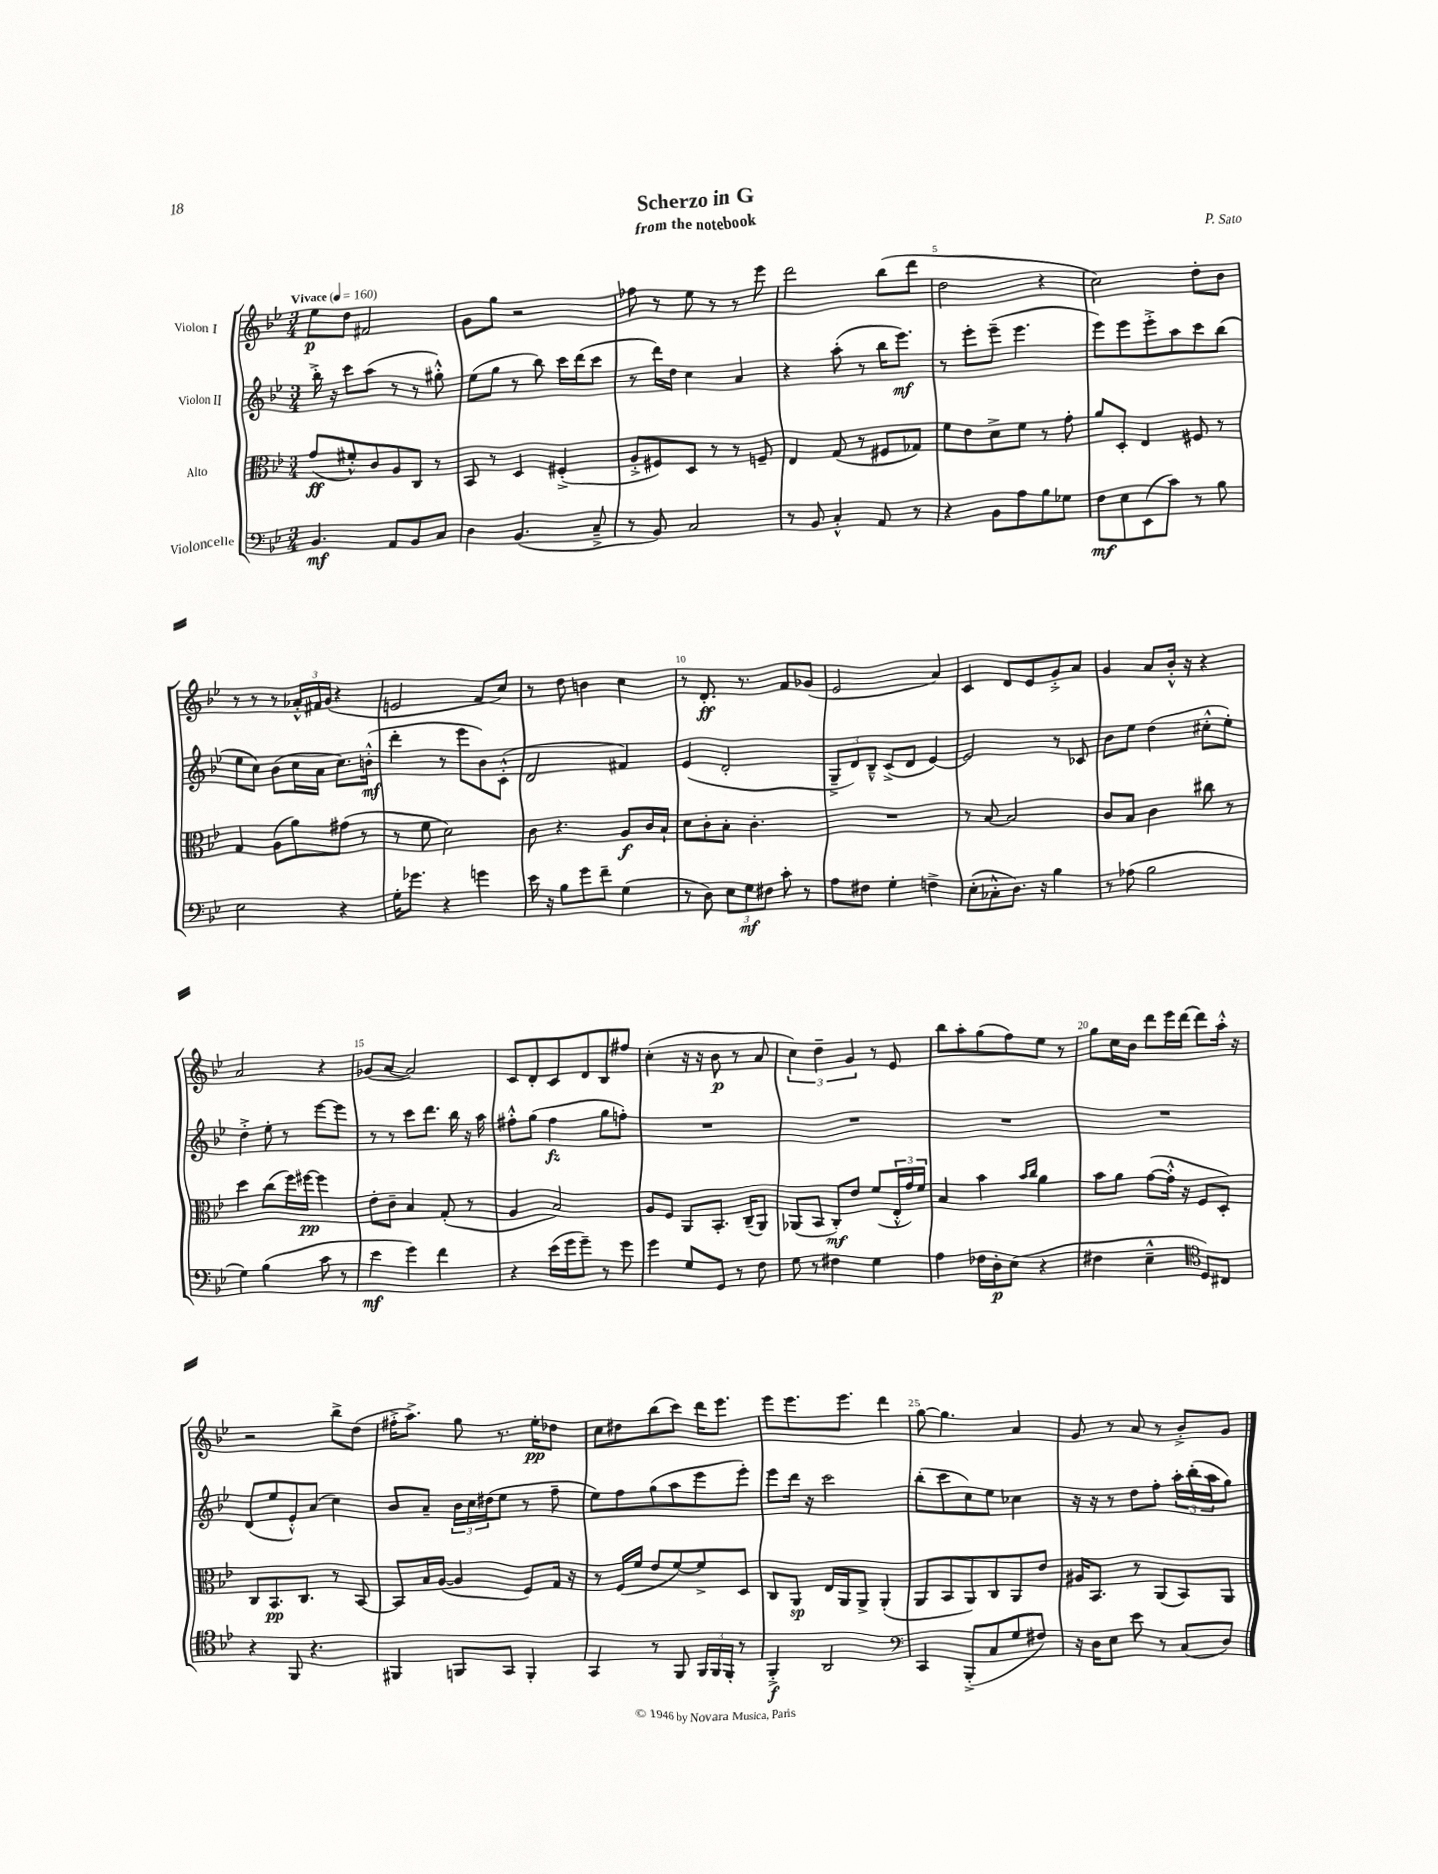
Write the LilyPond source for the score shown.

\header { title = "Scherzo in G" composer = "P. Sato" subtitle = "from the notebook" }
<<
\new StaffGroup <<
\new Staff = "s0" \with { instrumentName = "Violon I" } {
    \clef treble \key bes \major \numericTimeSignature \time 3/4 \tempo "Vivace" 4 = 160
    ees''8\p d''8 fis'2 |
    g'8 g''8 r2 |
    fes''8 r8 ees''8 r8 r8 ees'''8 |
    d'''2 bes''8( d'''8 |
    d''2 r4 |
    c''2) d''8-. bes'8 |
    r8 r8 r8 \tuplet 3/2 { aes'16-.-^ fis'16 g'16( } r4 |
    e'2 f'8 c''8) |
    r8 d''8 b'4 c''4 |
    r8 d'8.-.\ff r8. f'8 ges'8( |
    ees'2 a'4) |
    c'4 d'8 ees'8 g'8-.-> a'8 |
    g'4 a'8 bes'16-.-^ r16 r4 |
    a'2 r4 |
    ges'8( a'8~ a'2) |
    c'8 d'8-. c'8 d'8 bes8 fis''8 |
    c''4-.( r16 r16 bes'8\p r8 a'8 |
    \tuplet 3/2 { c''4) d''4-- g'4 } r8 ees'8 |
    bes''8 a''8-. g''8( f''8) ees''8 r8 |
    g''8 c''16 bes'16 d'''8 ees'''16 d'''16~ d'''8 a''16-.-^ r16 |
    r2 bes''8-> d''8( |
    fis''16-.-> a''8.->) g''8 r8. ees''16-.\pp des''8 |
    c''8 dis''8 bes''8( c'''8) d'''16 ees'''8. |
    ees'''8 ees'''8. ees'''8. d'''4 |
    g''8~ g''4. a'4 |
    g'8 r8 a'8 r8 bes'8-.-> g'8 \bar "|." |
}
\new Staff = "s1" \with { instrumentName = "Violon II" } {
    \clef treble \key bes \major \numericTimeSignature \time 3/4
    bes''16-.-> r16 c'''8 a''8( r8 r8 gis''8-.-^) |
    ees''8( g''8 r8 bes''8) c'''16 d'''16( c'''8 |
    r8 d'''16) d''16 c''4 a'4 |
    r4 a''8-.( r8 bes''16 ees'''8.\mf) |
    r8 ees'''8-. ees'''8--( ees'''4. |
    ees'''8) ees'''8 ees'''8-.-> a''8 c'''8 bes''8( |
    ees''8 c''8) bes'8( c''16 a'16 c''8.) b'16-.-^\mf( |
    d'''4-. r8 ees'''8 bes'8) c'8-.-^( |
    d'2 fis'4) |
    ees'4( d'2-. |
    \tuplet 3/2 { g8---> d'8) bes8---^ } c'8->( d'8 ees'4~) |
    ees'2 r8 ces'8 |
    bes'8 ees''8 d''4( cis''8-.-^ ees''8-.) |
    d''4-.-> ees''8-. r8 ees'''8~ ees'''8 |
    r8 r8 c'''8 d'''8. bes''16 r16 a''16 |
    fis''8-.-^ g''8( fis''4\fz g''8 f''8-.) |
    R2. |
    R2. |
    R2. |
    R2. |
    d'8( ees''8 ees'8-.-^) a'8( c''4) |
    bes'8 a'8-- \tuplet 3/2 { bes'16 c''16 dis''16( } ees''8 r8 f''8-- |
    ees''8) f''8 g''8( a''8 ees'''8 ees'''8-.) |
    ees'''8 d'''16 r16 c'''2 |
    bes''8-.( c'''8 c''8) ees''8 ces''4 |
    r16 r16 r8 d''8 f''8-. \tuplet 3/2 { a''16-. bes''16-.( a''16 } g''8) \bar "|." |
}
\new Staff = "s2" \with { instrumentName = "Alto" } {
    \clef alto \key bes \major \numericTimeSignature \time 3/4
    g'8\ff( fis'8-.-^) c'8 a8 c8 r8 |
    bes,8 r8 d4 fis4-.->( |
    a8-.-> fis8) d8 r8 r8 f8-- |
    ees4 g8( r8 fis8 ges8) |
    f'8 ees'8 d'8-> f'8 r8 g'8-. |
    a'8 d8-. ees4 fis8 r8 |
    g4 a8( a'8) gis'8( r8 |
    r8 f'8 d'2) |
    c'8 r4. a8\f c'16 bes16-! |
    d'8 c'8-. bes8-. c'4.-. |
    R2. |
    r8 bes8~ bes2 |
    c'8 bes8 c'4 cis''8 r8 |
    d''4 c''8( f''16) fis''16~\pp fis''4 |
    ees'8-. c'8-- bes4 g8-.( r8 |
    a4 bes2) |
    a8 f8 a,8 bes,8.-. c16--( a,8) |
    aes,8( bes,8 c8-.\mf) ees'8 f'8( \tuplet 3/2 { ees16-.-^ g'16) f'16 } |
    bes4 bes'4 \grace { bes'16 c''16 } a'4 |
    bes'8 a'8 g'8~( g'16-.-^ r16 f8 d8-.) |
    c8 bes,8.\pp c8. r8 bes,8~ |
    bes,8 bes16 a16~( a4 f8) g16 r16 |
    r8 f16( f'16 ees'8 f'8~) f'8-> d8 |
    c8 a,8\sp ees16 a,16 a,8-> a,4-.( |
    a,8 bes,8 a,8) c8 a,8 ees'8 |
    ais16 bes,8. r8 a,8( bes,8) a,8 \bar "|." |
}
\new Staff = "s3" \with { instrumentName = "Violoncelle" } {
    \clef bass \key bes \major \numericTimeSignature \time 3/4
    bes,4.\mf a,8 bes,8 c8 |
    d4 bes,4.( c8---> |
    r8 bes,8) c2 |
    r8 bes,8 c4-.-^ a,8 r8 |
    r4 bes,8 a8 bes8 ges8 |
    f8\mf ees8 ees,8( c'8) r8 bes8 |
    ees2 r4 |
    g16-. ges'8. r4 g'4 |
    ees'16 r16 bes8 g'8 f'8-- g4( |
    r8 d8) \tuplet 3/2 { ees8 g8\mf fis8 } c'8-. r8 |
    a8 fis8 g4-. f4-> |
    ees8-.( ces8-.-^ d8.) r16 bes4 |
    r8 aes8( bes2 |
    g4) bes4( c'8 r8 |
    ees'4\mf g'4) f'4 |
    r4 ees'16( g'16 g'8--) r8 g'8 |
    g'4 g8 g,8 r8 f8 |
    g8 r8 fis4 g4 |
    a4 fes16 d16-.\p ees8( r4 |
    fis4 ees4---^ \clef tenor d8) cis8 |
    r4 f,8 r4. |
    fis,4 f,8 g,8 f,4-. |
    g,4 r8 f,8 \tuplet 3/2 { f,16 f,16 f,16-. } r8 |
    f,4-.->\f a,2 |
    \clef bass c,4 bes,,8-.->( c8 g8 fis8) |
    r16 d16 ees8 ees'8 r8 c8( d8) \bar "|." |
}
>>
>>
\layout { \context { \Score \override BarNumber.break-visibility = ##(#f #t #t) barNumberVisibility = #(every-nth-bar-number-visible 5) } }
